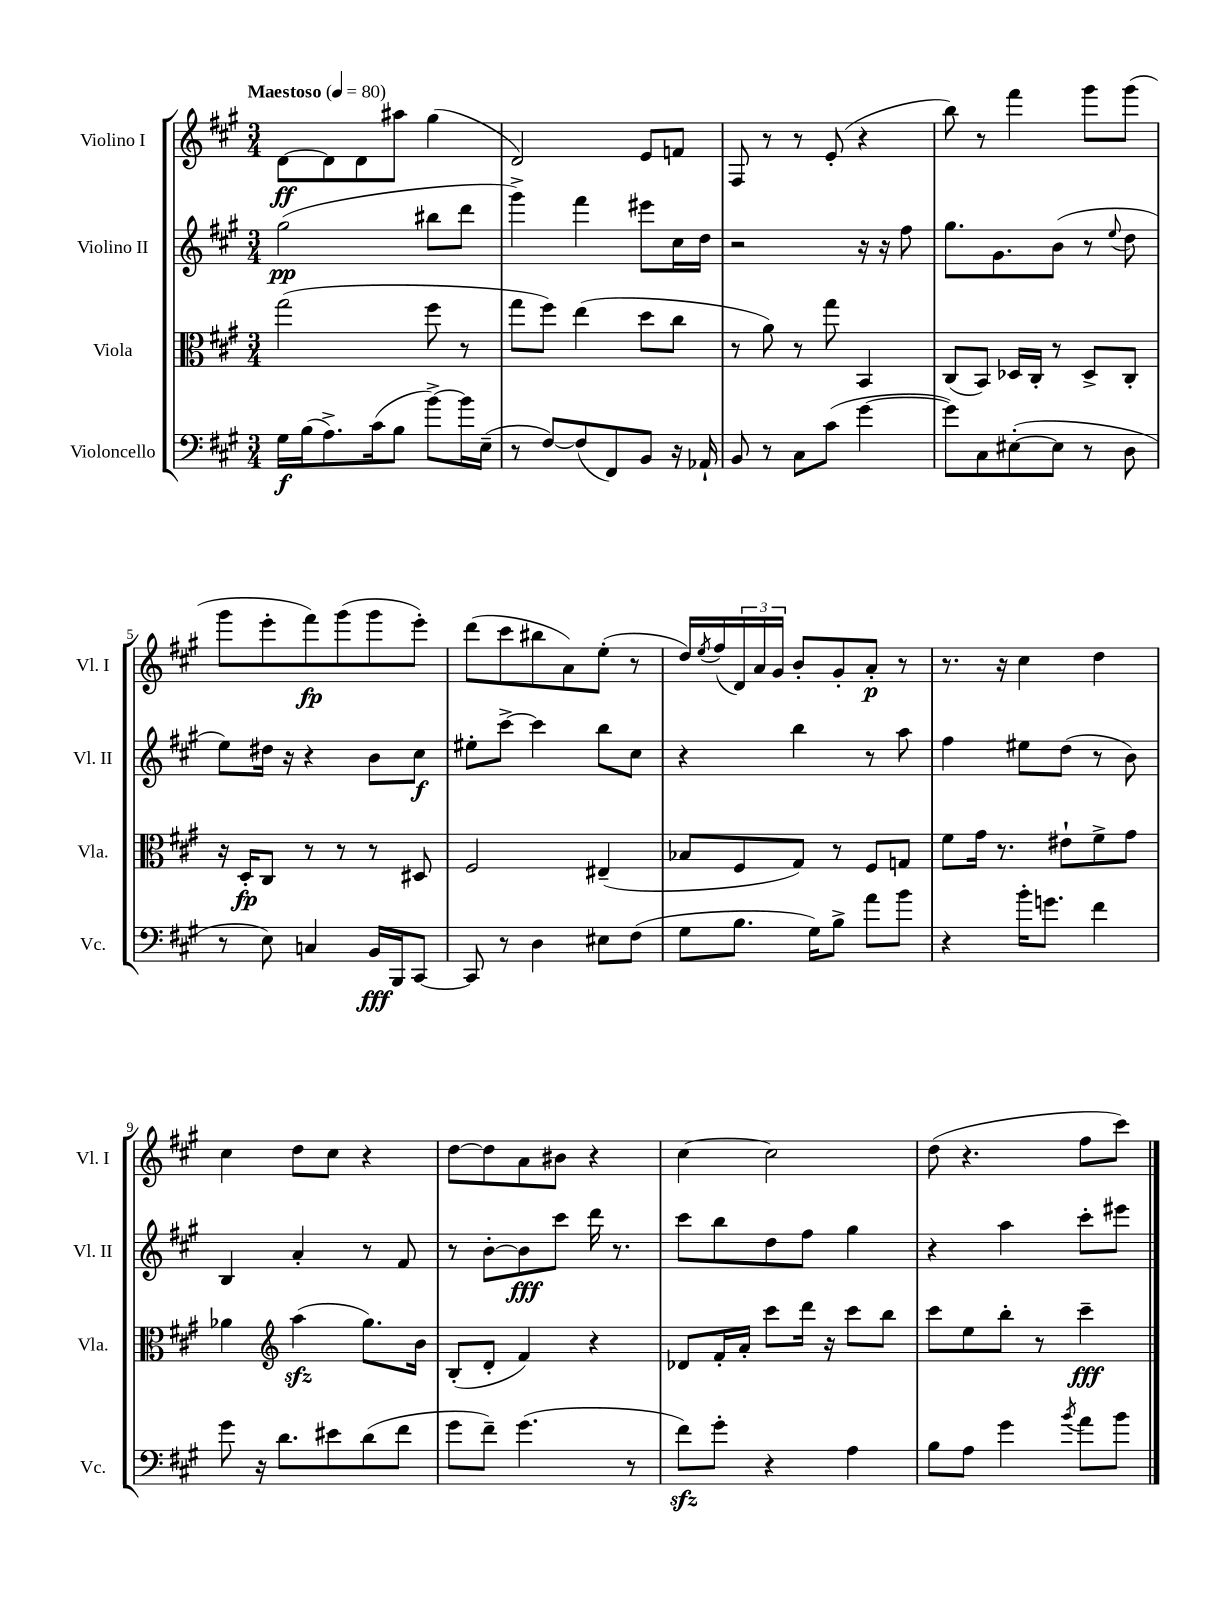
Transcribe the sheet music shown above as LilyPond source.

<<
\new StaffGroup <<
\new Staff = "s0" \with { instrumentName = "Violino I" shortInstrumentName = "Vl. I" } {
    \clef treble \key a \major \numericTimeSignature \time 3/4 \tempo "Maestoso" 4 = 80
    d'8~\ff d'8 d'8 ais''8 gis''4( |
    d'2) e'8 f'8 |
    fis8 r8 r8 e'8-.( r4 |
    b''8) r8 fis'''4 gis'''8 gis'''8( |
    gis'''8 e'''8-. fis'''8\fp) gis'''8( gis'''8 e'''8-.) |
    d'''8( cis'''8 bis''8 a'8) e''8-.( r8 |
    d''16) \acciaccatura { e''8 } fis''16( \tuplet 3/2 { d'16) a'16 gis'16 } b'8-. gis'8-. a'8-.\p r8 |
    r8. r16 cis''4 d''4 |
    cis''4 d''8 cis''8 r4 |
    d''8~ d''8 a'8 bis'8 r4 |
    cis''4~ cis''2 |
    d''8( r4. fis''8 cis'''8) \bar "|." |
}
\new Staff = "s1" \with { instrumentName = "Violino II" shortInstrumentName = "Vl. II" } {
    \clef treble \key a \major \numericTimeSignature \time 3/4
    gis''2\pp( bis''8 d'''8 |
    gis'''4->) fis'''4 eis'''8 cis''16 d''16 |
    r2 r16 r16 fis''8 |
    gis''8. gis'8. b'8( r8 \appoggiatura { e''8 } d''8 |
    e''8) dis''16 r16 r4 b'8 cis''8\f |
    eis''8-. cis'''8~-> cis'''4 b''8 cis''8 |
    r4 b''4 r8 a''8 |
    fis''4 eis''8 d''8( r8 b'8) |
    b4 a'4-. r8 fis'8 |
    r8 b'8~-. b'8\fff cis'''8 d'''16 r8. |
    cis'''8 b''8 d''8 fis''8 gis''4 |
    r4 a''4 cis'''8-. eis'''8 \bar "|." |
}
\new Staff = "s2" \with { instrumentName = "Viola" shortInstrumentName = "Vla." } {
    \clef alto \key a \major \numericTimeSignature \time 3/4
    gis''2( fis''8 r8 |
    gis''8 fis''8) e''4( d''8 cis''8 |
    r8 a'8) r8 gis''8 b,4 |
    cis8( b,8) des16 cis16-. r8 des8-> cis8-. |
    r16 d16-.\fp cis8 r8 r8 r8 dis8 |
    fis2 eis4--( |
    bes8 fis8 gis8) r8 fis8 g8 |
    fis'8 gis'16 r8. eis'8-! fis'8-> gis'8 |
    aes'4 \clef treble a''4\sfz( gis''8.) b'16 |
    b8-.( d'8-. fis'4) r4 |
    des'8 fis'16-. a'16-. cis'''8 d'''16 r16 cis'''8 b''8 |
    cis'''8 e''8 b''8-. r8 cis'''4--\fff \bar "|." |
}
\new Staff = "s3" \with { instrumentName = "Violoncello" shortInstrumentName = "Vc." } {
    \clef bass \key a \major \numericTimeSignature \time 3/4
    gis16\f b16( a8.->) cis'16( b8 b'8~->) b'16 e16--( |
    r8 fis8~) fis8( fis,8) b,8 r16 aes,16-! |
    b,8 r8 cis8 cis'8( gis'4~ |
    gis'8) cis8 eis8~-.( eis8 r8 d8 |
    r8 e8) c4 b,16\fff b,,16 cis,8~ |
    cis,8 r8 d4 eis8 fis8( |
    gis8 b8. gis16) b8-> a'8 b'8 |
    r4 b'16-. g'8. fis'4 |
    gis'8 r16 d'8. eis'8 d'8( fis'8 |
    gis'8 fis'8--) gis'4.( r8 |
    fis'8\sfz) gis'8-. r4 a4 |
    b8 a8 gis'4 \acciaccatura { b'8 } a'8 b'8 \bar "|." |
}
>>
>>
